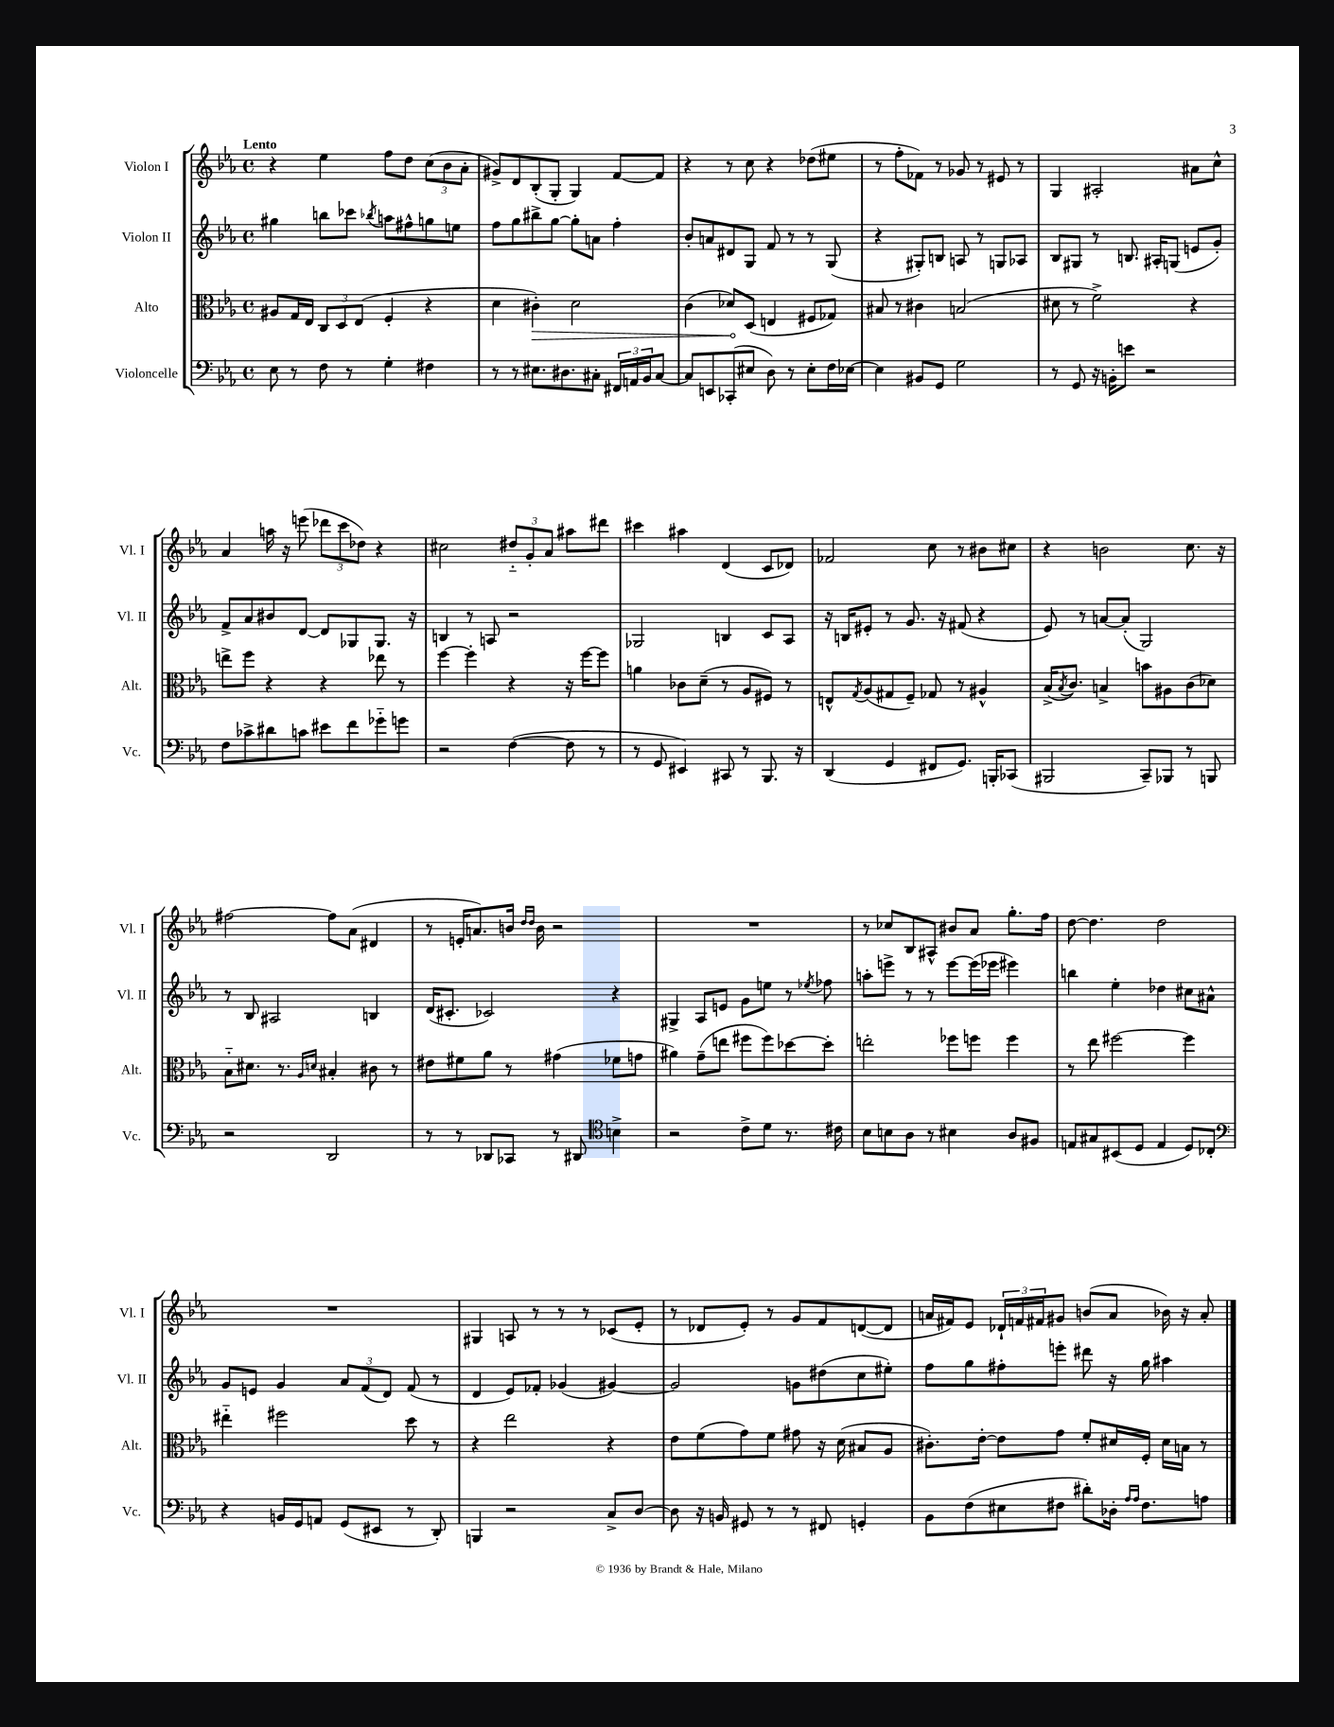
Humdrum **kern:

**kern	**kern	**dynam	**kern	**kern
*part4	*part3	*part3	*part2	*part1
*staff4	*staff3	*staff3	*staff2	*staff1
*I"Violoncelle	*I"Alto	*	*I"Violon II	*I"Violon I
*I'Vc.	*I'Alt.	*	*I'Vl. II	*I'Vl. I
*clefF4	*clefC3	*	*clefG2	*clefG2
*k[b-e-a-]	*k[b-e-a-]	*	*k[b-e-a-]	*k[b-e-a-]
*M4/4	*M4/4	*	*M4/4	*M4/4
*met(c)	*met(c)	*	*met(c)	*met(c)
=1	=1	=1	=1	=1
!	!	!	!	!LO:TX:a:B:t=Lento
8E-\	8A#X/L	.	4gg#X\	4r
8r	16G/L	.	.	.
.	16E-/JJ	.	.	.
8F\	12C/L	.	8bbn\L	4ee-\
.	12D/	.	.	.
8r	.	.	8ccc-X\J	.
.	(12E-/J	.	.	.
.	.	.	8qbb-X/	.
4G'\	4F'/	.	8aan\L	8ff\L
.	.	.	8ff#X^^\	8dd\J
4F#X\	4r	.	8ggn\	(12cc\L
.	.	.	.	12b-\
.	.	.	8een\J	.
.	.	.	.	12a-'\J
=2	=2	=2	=2	=2
8r	4d\	.	8ff\L	8g#X^/L)
8r	.	.	8gg\	8d/
!	!	!LO:HP:b	!	!
8.E#X\L	4c#X'\)	>	8bb#X^\	(8B-'/
.	.	.	[8gg\J	8G'/J
8.D#X\	.	.	.	.
.	2d\	.	8gg'\L]	4G/)
8C#X'\J	.	.	8an\J	.
24FF#X/LL	.	.	4ff'\	[8f/L
24AAn/	.	.	.	.
24BB-/J	.	.	.	.
[8C#/J	.	.	.	8f/J]
=3	=3	=3	=3	=3
8C#/L]	(4c\	.	8b-'/L	4r
8EEn/	.	.	8an/	.
(8CC-X'/	8d-X/L)	.	8d#X/	8r
8E#X/J	(8D/J	]	8G/J	8cc\
8D\)	4En/	.	8f/	4r
8r	.	.	8r	.
8E#'\L	8F#X/L	.	8r	(8dd-X\L
16F\L	8G-X/J)	.	(8G/	8ee#X\J
[16E-X\JJ	.	.	.	.
=4	=4	=4	=4	=4
4E-\]	8B#X/	.	4r	8r
.	8r	.	.	8ff'\L
8BB#X/L	4c#X\	.	8G#X'/L)	8f-X\J)
8GG/J	.	.	8Bn/J	8r
2G\	(2Bn/	.	8An/	8g-X/
.	.	.	8r	8r
.	.	.	8Gn/L	8e#X/
.	.	.	8A-X/J	8r
=5	=5	=5	=5	=5
8r	8d#X\	.	8B-/L	4G/
8GG/	8r	.	8G#X/J	.
16r	2f^\)	.	8r	2A#X'/
16BBn'\KL	.	.	.	.
8en\J	.	.	8.Bn/	.
2r	.	.	.	.
.	.	.	16A#X'/KL	.
.	.	.	(8Gn/J	.
.	4r	.	8en/L	8a#X\L
.	.	.	8g'/J)	8cc^^\J
!!LO:LB:g=z
=6	=6	=6	=6	=6
8F\L	8een^\L	.	8f^/L	4a-/
8c-X^\	8ff\J	.	8a-/	.
8d#X\	4r	.	8b#X/	16aan\
.	.	.	.	16r
8cn\J	.	.	[8d/J	(8eeen\
8e#X\L	4r	.	8d/L]	12ddd-X\L
.	.	.	.	12ccc\
8f\	.	.	8G-X/	.
.	.	.	.	12dd-X\J)
8g-X\	8ee-X\	.	8.G-/J	4r
8gn\J	8r	.	.	.
.	.	.	16r	.
=7	=7	=7	=7	=7
2r	[4ff\	.	4Bn/	2cc#X\
.	4ff'\]	.	8r	.
.	.	.	8An/	.
([4F\	4r	.	2r	12dd#X/L
.	.	.	.	12g'/
.	.	.	.	12a-/J
8F\]	16r	.	.	8aa#X\L
.	[16ff\KL	.	.	.
8r	8ff\J]	.	.	8ddd#X\J
=8	=8	=8	=8	=8
8r	4an\	.	2G-X/	4ccc#X\
8GG/	.	.	.	.
4EE#X/)	8c-X\L	.	.	4aa#X\
.	(8d~\J	.	.	.
8CC#X/	8r	.	4Bn/	(4d/
8r	8A-/L	.	.	.
8.BBB-/	8F#X/J)	.	8c/L	8c/L
.	8r	.	8A-/J	8d-X/J)
16r	.	.	.	.
=9	=9	=9	=9	=9
(4DD/	8En^^/L	.	16r	2f-X/
.	.	.	16Bn/KL	.
.	8qG/	.	.	.
.	(8A-/	.	8e#X'/J	.
4GG/	8G#X/	.	8r	.
.	8F~/J)	.	8.g/	.
8FF#X/L	8G-X/	.	.	8cc\
.	.	.	16r	.
8.GG/J)	8r	.	(8f#X/	8r
.	4A#X^^/	.	4r	8b#X\L
16BBBn'/KL	.	.	.	.
(8CC-X/J	.	.	.	8cc#X\J
=10	=10	=10	=10	=10
2BBB#X/	(16B-^/KL	.	8e-/)	4r
.	8qB-/	.	.	.
.	8.c/J)	.	.	.
.	.	.	8r	.
.	4Bn^/	.	[8an/L	2bn\
.	.	.	(8a'/J]	.
8CC~/L)	8bn\L	.	2G/)	.
8BBB-X/J	8A#X\	.	.	.
8r	(8c\	.	.	8.cc\
8BBBn/	8d-X\J)	.	.	.
.	.	.	.	16r
!!LO:LB:g=z
=11	=11	=11	=11	=11
2r	8B-\L	.	8r	[2ff#X\
.	8.d#X\J	.	8B-/	.
.	.	.	2A#X/	.
.	8.r	.	.	.
.	16qqA-/LL	.	.	.
.	16qqdn/JJ	.	.	.
2DD/	4B#X'/	.	.	8ff#\L]
.	.	.	.	(8a-\J
.	8c#X\	.	4Bn/	4d#X/
.	8r	.	.	.
=12	=12	=12	=12	=12
8r	8e#X\L	.	(16d/KL	8r
.	.	.	8.c#X'/J	.
8r	8f#X\	.	.	16en'/KL
.	.	.	.	8.an/)
8DD-X/L	8a-\J	.	2c-X/)	.
8CC-X/J	8r	.	.	16bn/Jk
.	.	.	.	16qqdd/LL
.	.	.	.	16qqdd/JJ
.	.	.	.	16b\
8r	(4g#X\	.	.	2r
8DD#X/	.	.	.	.
*clefC4	*	*	*	*
4Bn^\	8f-X\L	.	4r	.
.	8gn\J	.	.	.
=13	=13	=13	=13	=13
2r	4a#X\)	.	4G#X^/	1r
.	(8g~\L	.	8A-/L	.
.	8een\J	.	8en/J	.
8c^\L	8ff#X\L	.	8g\L	.
8d\J	8ff#\)	.	8een\J	.
8.r	[8dd-X\	.	8r	.
.	.	.	8qee-X/	.
.	8dd-'\J]	.	8ff-X\	.
16c#X\	.	.	.	.
=14	=14	=14	=14	=14
8B-\L	2een'\	.	8aan'\L	8r
8Bn\	.	.	8eeen^\J	8cc-X/L
8A-\J	.	.	8r	8B-/
8r	.	.	8r	8A#X^^/J
4B#X\	8ff-X\L	.	[8eee\L	8b#X/L
.	8ffn\J	.	(16eee\L]	8a-/J
.	.	.	16eee-X\JJ	.
8A-/L	4ff\	.	4eee#X\)	8.gg'\L
8F#X/J	.	.	.	.
.	.	.	.	16ff\Jk
=15	=15	=15	=15	=15
8En/L	8r	.	4bbn\	[8dd\
8G#X/	8ee-\	.	.	4.dd\]
(8BB#X/	[2ff#X\	.	4ee-'\	.
8D/J	.	.	.	.
4E/	.	.	4dd-X\	2dd\
8D/L)	4ff#\]	.	8cc#X\L	.
8C-X'/J	.	.	8a#X^^\J	.
!!LO:LB:g=z
=16	=16	=16	=16	=16
*clefF4	*	*	*	*
4r	4ee#X\	.	8g/L	1r
.	.	.	8en/J	.
16BBn/LL	2ff#X\	.	4g/	.
16GG/J	.	.	.	.
8AAn/J	.	.	.	.
(8GG/L	.	.	12a-/L	.
.	.	.	(12f/	.
8EE#X/J	.	.	.	.
.	.	.	12d/J)	.
8r	8dd\	.	(8f/	.
8DD'/)	8r	.	8r	.
=17	=17	=17	=17	=17
4BBBn/	4r	.	4d/	4G#X/
2r	2ee-\	.	8e-/L)	8An/
.	.	.	8f-X'/J	8r
.	.	.	(4g-X/	8r
.	.	.	.	8r
8C^/L	4r	.	[4g#X/)	(8c-X/L
[8D/J	.	.	.	8e-'/J
=18	=18	=18	=18	=18
8D\]	8e-\L	.	2g#/]	8r
16r	(8f\	.	.	8d-X/L
16BBn/	.	.	.	.
8GG#X/	8g\)	.	.	8e-'/J)
8r	8f\J	.	.	8r
8r	8g#X\	.	8gn\L	8g/L
8FF#X/	16r	.	(8dd#X\	8f/
.	(16d\	.	.	.
4GGn'/	8B#X/L	.	8cc\	([8dn/
.	8A-/J	.	8ee#X'\J)	8d/J]
=19	=19	=19	=19	=19
8BB-\L	8.c#X'\L)	.	8ff\L	16an/LL
.	.	.	.	16f#X/J)
(8F\	.	.	8gg\	8e-/J
.	[16e-'\Jk	.	.	.
8E#X\	8e-\L]	.	8ff#X'\	24d-X`/LL
.	.	.	.	24fn/
.	.	.	.	24f#X/J
8F#X\J	8g\J	.	8eeen'\J	8g#X/J
8d#X'\L)	8f'/L	.	8ddd#X\	(8bn/L
16D-X'\Jk	16d#X/L	.	16r	8a/J
16qqA-/LL	.	.	.	.
16qqA-/JJ	.	.	.	.
8.F#\L	16F'/JJ	.	16gg\	.
.	16d#\LL	.	4aa#X\	16b-X\)
.	16Bn\JJ	.	.	16r
8An\J	8r	.	.	8a'/
==	==	==	==	==
*-	*-	*-	*-	*-
